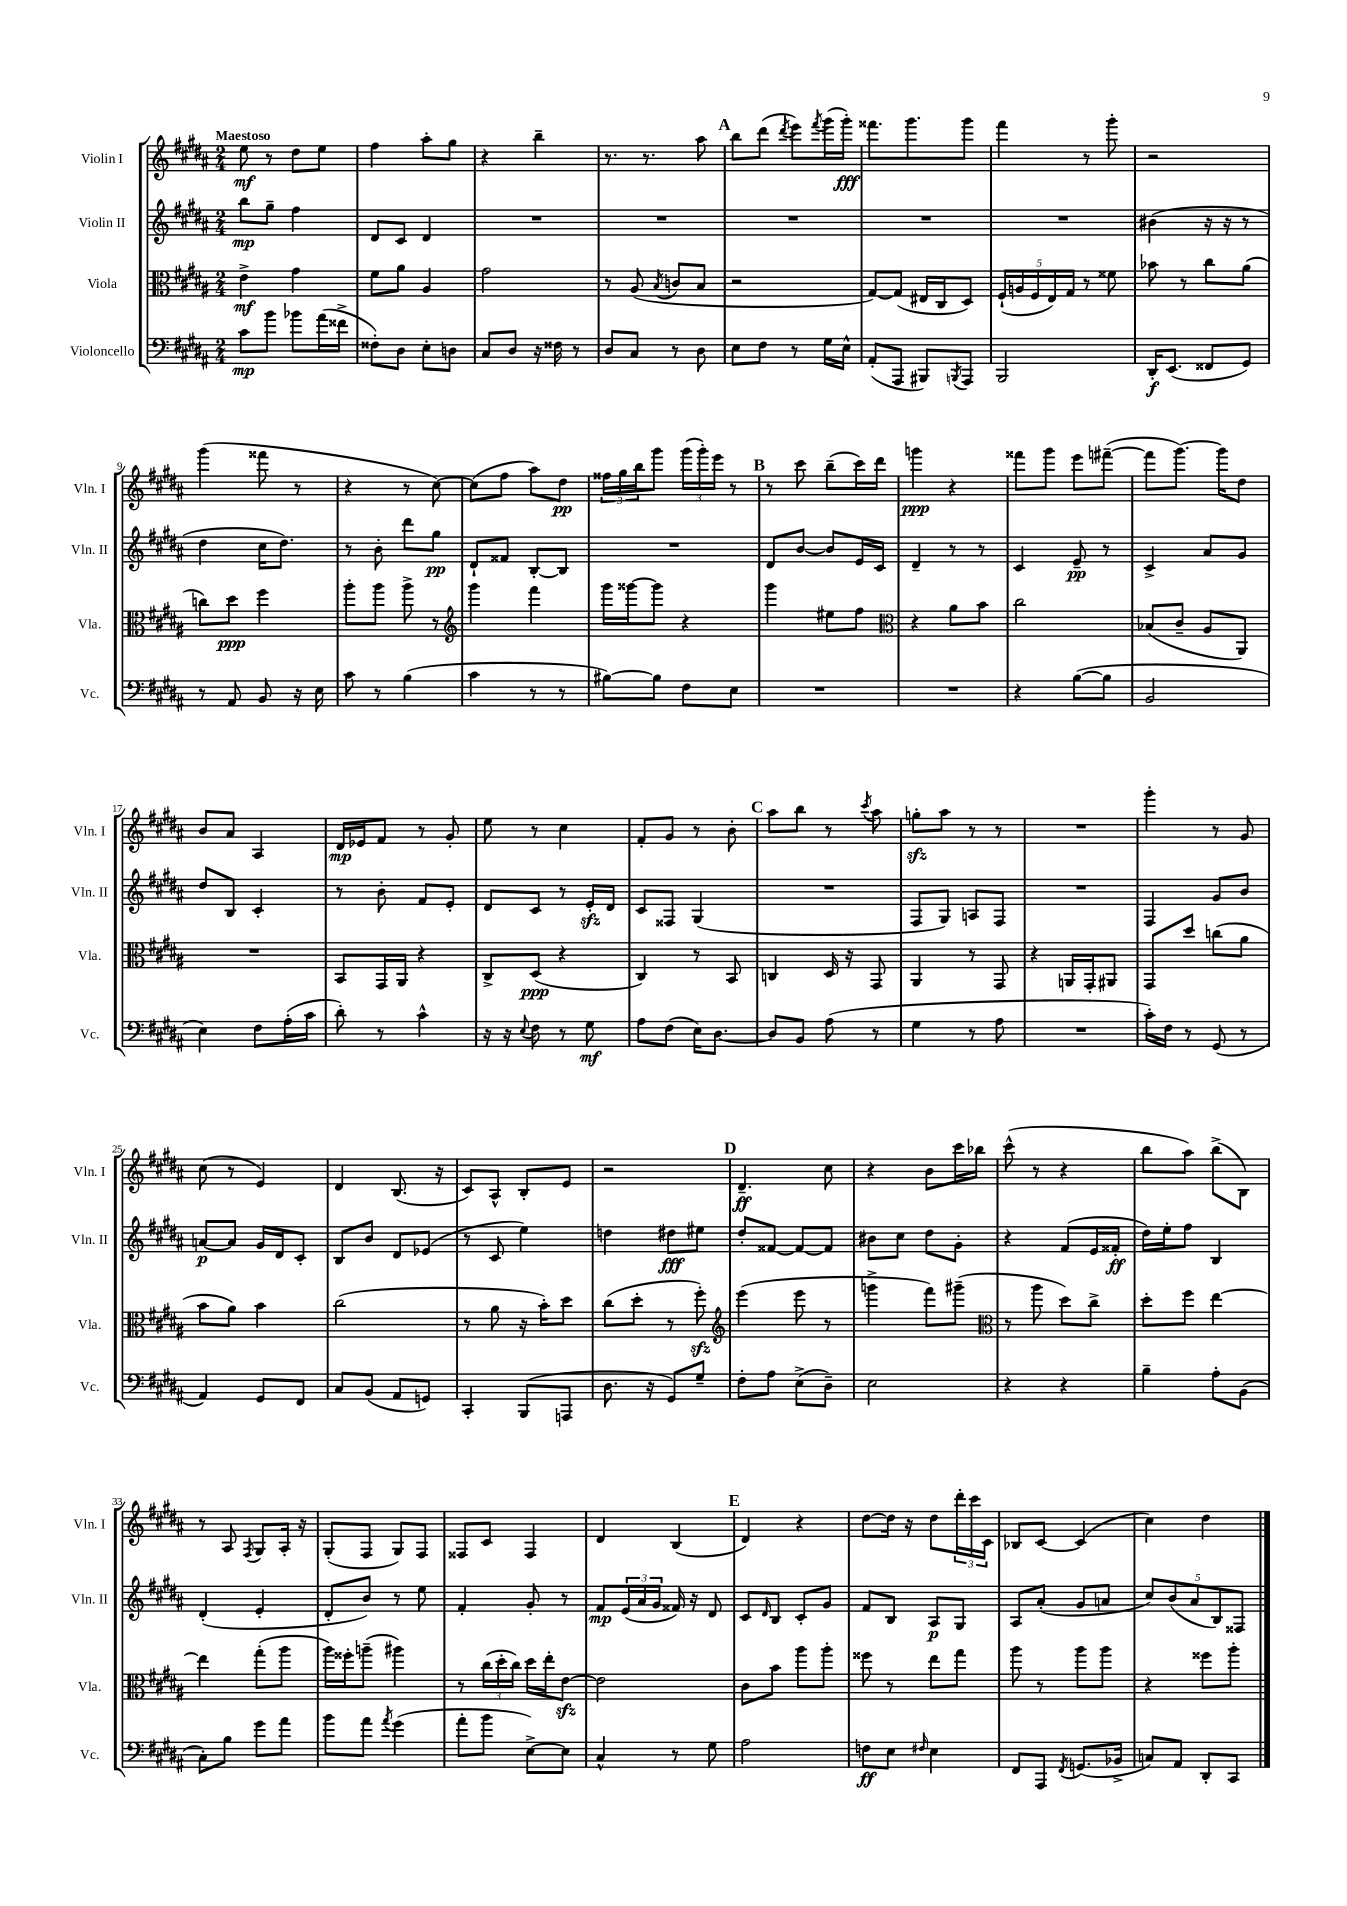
<<
\new StaffGroup <<
\new Staff = "s0" \with { instrumentName = "Violin I" shortInstrumentName = "Vln. I" } {
    \clef treble \key b \major \numericTimeSignature \time 2/4 \tempo "Maestoso"
    e''8\mf r8 dis''8 e''8 |
    fis''4 ais''8-. gis''8 |
    r4 b''4-- |
    r8. r8. ais''8 |
    \mark \markup { \bold "A" } b''8 dis'''8( \acciaccatura { dis'''8 } e'''8) \acciaccatura { fis'''8 } gis'''16( gis'''16-.\fff) |
    fisis'''8. gis'''8. gis'''8 |
    fis'''4 r8 gis'''8-. |
    r2 |
    gis'''4( fisis'''8 r8 |
    r4 r8 cis''8~) |
    cis''8( fis''8 ais''8) dis''8\pp |
    \tuplet 3/2 { fisis''16 gis''16 b''16 } gis'''8 \tuplet 3/2 { gis'''16( gis'''16-.) e'''16 } r8 |
    \mark \markup { \bold "B" } r8 cis'''8 b''8--( cis'''16) dis'''16 |
    g'''4\ppp r4 |
    fisis'''8 gis'''8 e'''8 fis'''8~--( |
    fis'''8 gis'''8.~) gis'''16 dis''8 |
    b'8 ais'8 ais4 |
    dis'16\mp ees'16 fis'8 r8 gis'8-. |
    e''8 r8 cis''4 |
    fis'8-. gis'8 r8 b'8-. |
    \mark \markup { \bold "C" } ais''8 b''8 r8 \acciaccatura { cis'''8 } ais''8 |
    g''8-.\sfz ais''8 r8 r8 |
    R2 |
    gis'''4-. r8 gis'8 |
    cis''8( r8 e'4) |
    dis'4 b8.( r16 |
    cis'8) ais8-^ b8-. e'8 |
    r2 |
    \mark \markup { \bold "D" } dis'4.--\ff cis''8 |
    r4 b'8 cis'''16 bes''16 |
    cis'''8-^( r8 r4 |
    b''8 ais''8) b''8->( b8) |
    r8 ais8 \acciaccatura { fis8 } gis8 ais16-. r16 |
    gis8-.( fis8 gis8) fis8 |
    fisis8 cis'8 fisis4 |
    dis'4 b4( |
    \mark \markup { \bold "E" } dis'4) r4 |
    dis''8~ dis''16 r16 dis''8 \tuplet 3/2 { dis'''16-. cis'''16 cis'16 } |
    bes8 cis'8~ cis'4( |
    cis''4) dis''4 \bar "|." |
}
\new Staff = "s1" \with { instrumentName = "Violin II" shortInstrumentName = "Vln. II" } {
    \clef treble \key b \major \numericTimeSignature \time 2/4
    b''8\mp gis''8-- fis''4 |
    dis'8 cis'8 dis'4 |
    R2 |
    R2 |
    \mark \markup { \bold "A" } R2 |
    R2 |
    R2 |
    bis'4( r16 r16 r8 |
    dis''4 cis''16 dis''8.) |
    r8 b'8-. dis'''8 gis''8\pp |
    dis'8-! fisis'8 b8~-. b8 |
    R2 |
    \mark \markup { \bold "B" } dis'8 b'8~ b'8 e'16 cis'16 |
    dis'4-- r8 r8 |
    cis'4 e'8--\pp r8 |
    cis'4-> ais'8 gis'8 |
    dis''8 b8 cis'4-. |
    r8 b'8-. fis'8 e'8-. |
    dis'8 cis'8 r8 e'16-.\sfz dis'16 |
    cis'8 fisis8 gis4( |
    \mark \markup { \bold "C" } R2 |
    fis8 gis8) a8 fis8 |
    R2 |
    fis4 gis'8 b'8 |
    a'8~\p a'8 gis'16 dis'16 cis'8-. |
    b8 b'8 dis'8 ees'8( |
    r8 cis'8 e''4) |
    d''4 dis''8\fff eis''8 |
    \mark \markup { \bold "D" } dis''8-. fisis'8~ fisis'8~ fisis'8 |
    bis'8 cis''8 dis''8 gis'8-. |
    r4 fis'8( e'16 fisis'16-.\ff |
    dis''16) e''16-. fis''8 b4 |
    dis'4-.( e'4-. |
    dis'8-. b'8) r8 e''8 |
    fis'4-. gis'8-. r8 |
    fis'8\mp \tuplet 3/2 { e'16( ais'16 gis'16 } fisis'16) r16 dis'8 |
    \mark \markup { \bold "E" } cis'8 \grace { dis'16 } b8 cis'8-. gis'8 |
    fis'8 b8 ais8\p gis8 |
    ais8 ais'8-.( gis'8 a'8 |
    \tuplet 5/4 { cis''8) b'8( ais'8 b8) fisis8 } \bar "|." |
}
\new Staff = "s2" \with { instrumentName = "Viola" shortInstrumentName = "Vla." } {
    \clef alto \key b \major \numericTimeSignature \time 2/4
    e'4->\mf gis'4 |
    fis'8 ais'8 ais4 |
    gis'2 |
    r8 ais8( \acciaccatura { b8 } c'8 b8 |
    \mark \markup { \bold "A" } r2 |
    gis8~) gis8( eis16 cis16 dis8) |
    \tuplet 5/4 { fis16-!( a16 fis16 e16) gis16 } r8 fisis'8 |
    bes'8 r8 cis''8 ais'8( |
    c''8) dis''8\ppp fis''4 |
    ais''8-. ais''8 ais''8-> r8 |
    \clef treble gis'''4 fis'''4 |
    gis'''16 gisis'''16~ gisis'''8 r4 |
    \mark \markup { \bold "B" } gis'''4 eis''8 fis''8 |
    \clef alto r4 ais'8 b'8 |
    cis''2 |
    bes8( cis'8-- ais8 ais,8) |
    R2 |
    b,8 gis,16 ais,16 r4 |
    cis8-> dis8\ppp( r4 |
    cis4) r8 b,8 |
    \mark \markup { \bold "C" } c4 dis16 r16 gis,8 |
    ais,4 r8 gis,8 |
    r4 a,16 gis,16-. ais,8 |
    gis,8 dis''8 c''8( ais'8 |
    b'8 ais'8) b'4 |
    cis''2( |
    r8 ais'8 r16 b'16-.) dis''8 |
    cis''8( dis''8-. r8 fis''8-.\sfz) |
    \mark \markup { \bold "D" } \clef treble e'''4( e'''8 r8 |
    g'''4-> fis'''8) gis'''8--( |
    \clef alto r8 ais''8 dis''8) cis''8-> |
    dis''8-. fis''8 e''4~ |
    e''4 gis''8-.( ais''8 |
    ais''16) fisis''16-. a''8--( ais''4) |
    r8 \tuplet 3/2 { cis''16( dis''16-. cis''16) } dis''16 e''16-. e'8~\sfz |
    e'2 |
    \mark \markup { \bold "E" } cis'8 b'8 ais''8 ais''8-. |
    fisis''8 r8 e''8 gis''8 |
    ais''8 r8 ais''8 ais''8 |
    r4 fisis''8 ais''8-. \bar "|." |
}
\new Staff = "s3" \with { instrumentName = "Violoncello" shortInstrumentName = "Vc." } {
    \clef bass \key b \major \numericTimeSignature \time 2/4
    cis'8\mp b'8 bes'8 ais'16( fisis'16-> |
    fisis8-.) dis8 e8-. d8 |
    cis8 dis8 r16 fisis16 r8 |
    dis8 cis8 r8 dis8 |
    \mark \markup { \bold "A" } e8 fis8 r8 gis16 e16-^ |
    ais,8-.( ais,,8 bis,,8) \acciaccatura { b,,8 } ais,,8 |
    b,,2 |
    dis,16-.\f e,8.( fisis,8 gis,8) |
    r8 ais,8 b,8 r16 e16 |
    cis'8 r8 b4( |
    cis'4 r8 r8 |
    bis8~) bis8 fis8 e8 |
    \mark \markup { \bold "B" } R2 |
    R2 |
    r4 b8~( b8 |
    b,2 |
    e4) fis8 ais16-.( cis'16 |
    dis'8-.) r8 cis'4-^ |
    r16 r16 \appoggiatura { e8 } fis8 r8 gis8\mf |
    ais8 fis8( e16) dis8.~ |
    \mark \markup { \bold "C" } dis8 b,8 ais8( r8 |
    gis4 r8 ais8 |
    R2 |
    cis'16-.) fis16 r8 gis,8( r8 |
    ais,4) gis,8 fis,8 |
    cis8 b,8( ais,8 g,8) |
    cis,4-. b,,8( a,,8 |
    dis8. r16 gis,8) gis8-- |
    \mark \markup { \bold "D" } fis8-. ais8 e8->( dis8--) |
    e2 |
    r4 r4 |
    b4-- ais8-. b,8( |
    cis8-.) b8 gis'8 ais'8 |
    b'8 ais'8 \acciaccatura { ais'8 } gis'4( |
    ais'8-. b'8 e8~->) e8 |
    cis4-^ r8 gis8 |
    \mark \markup { \bold "E" } ais2 |
    f8\ff e8 \grace { fis16 } e4 |
    fis,8 ais,,8 \acciaccatura { fis,8 } g,8.( bes,16-> |
    c8) ais,8 dis,8-. cis,8 \bar "|." |
}
>>
>>
